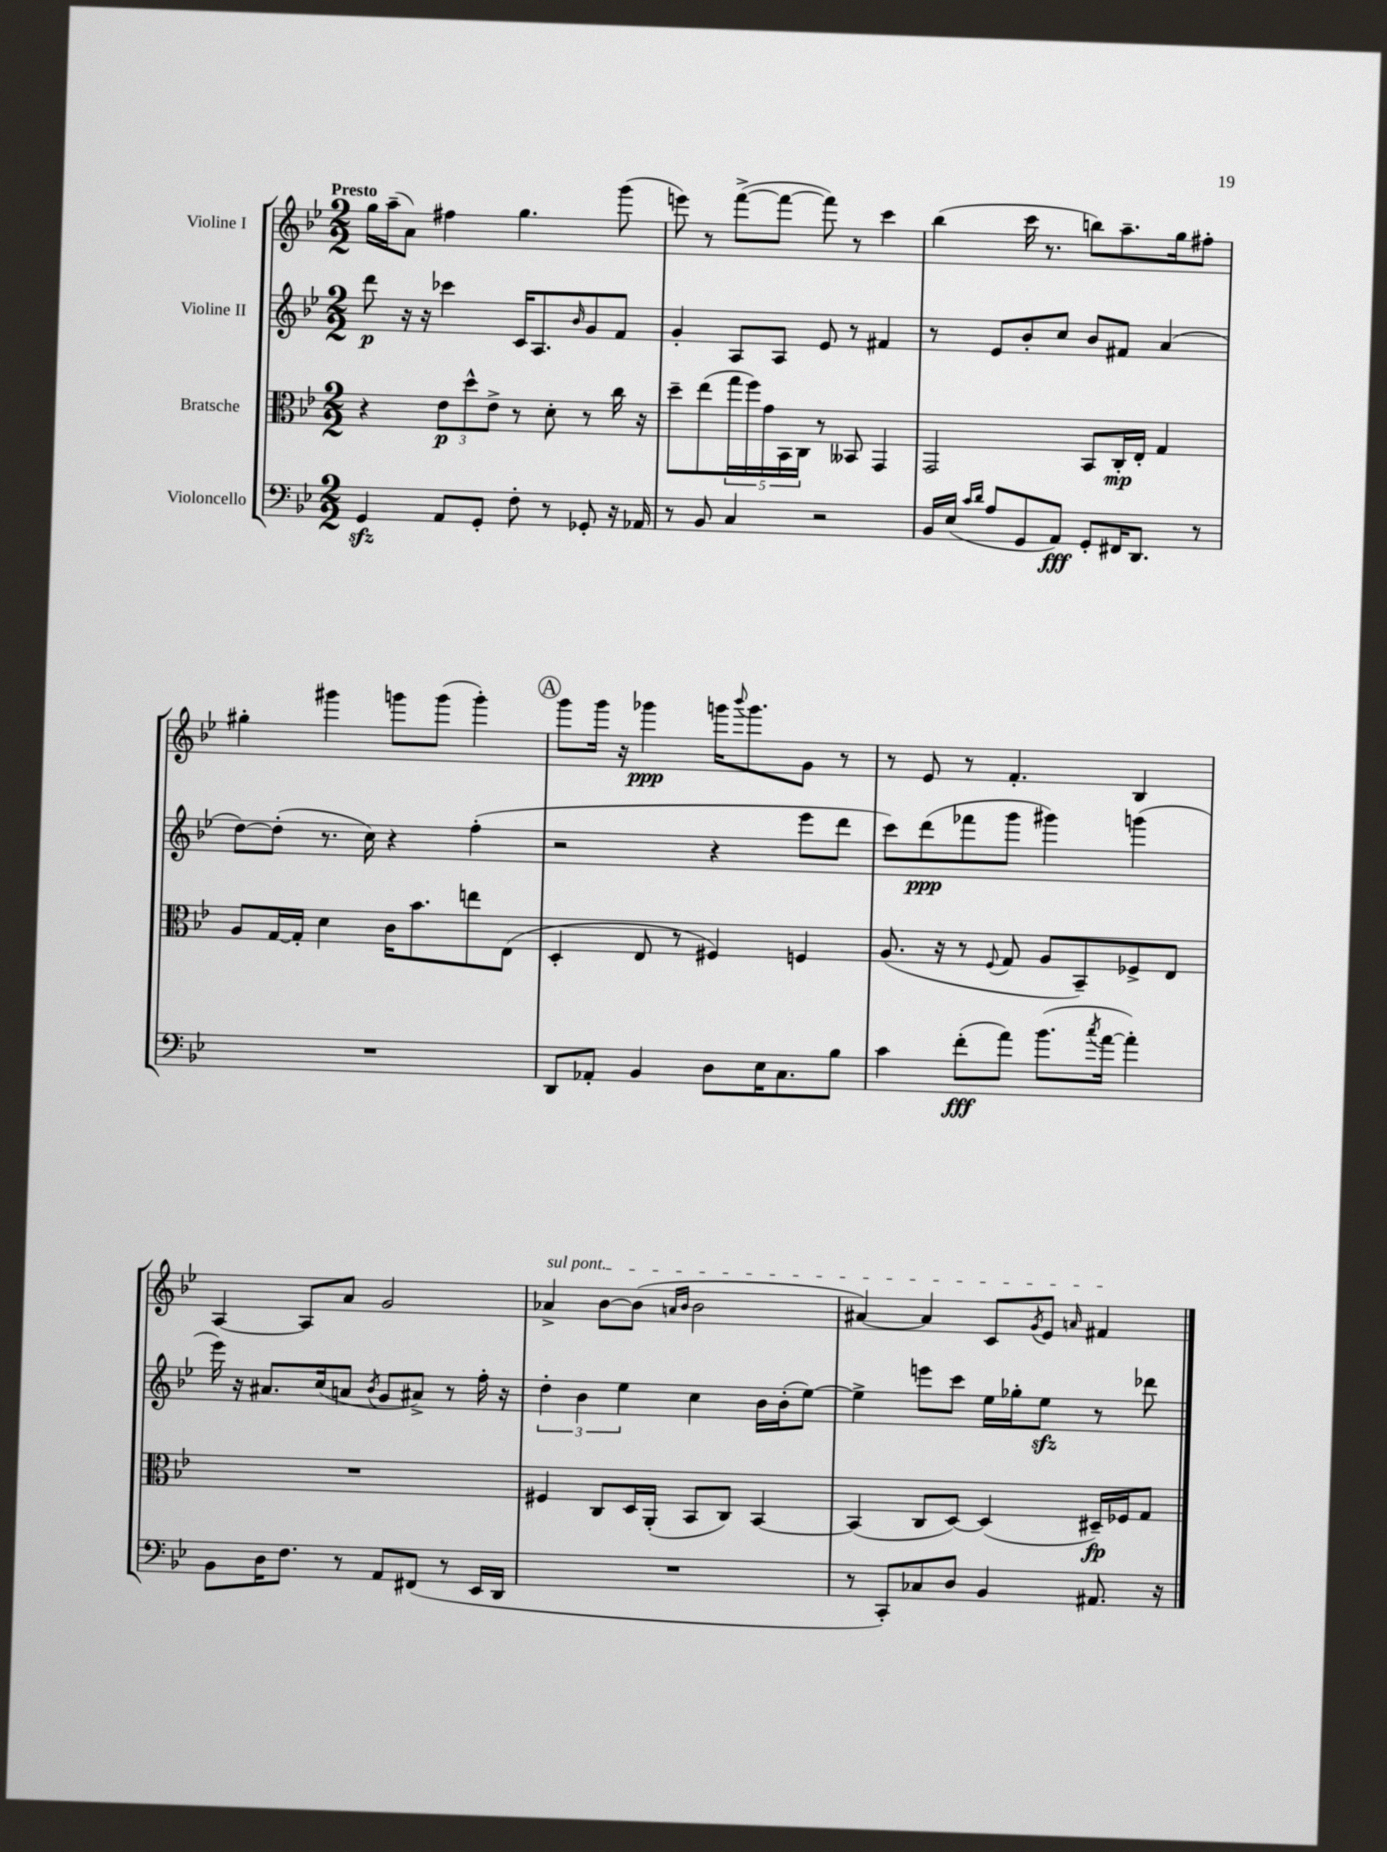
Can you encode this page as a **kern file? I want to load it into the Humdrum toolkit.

**kern	**kern	**kern	**kern
*staff4	*staff3	*staff2	*staff1
*clefF4	*clefC3	*clefG2	*clefG2
*k[b-e-]	*k[b-e-]	*k[b-e-]	*k[b-e-]
*M2/2	*M2/2	*M2/2	*M2/2
4GG	4r	8ddd	16gg
.	.	.	(16aa~
.	.	16r	8a)
.	.	16r	.
8AA	12e-	4ccc-	4ff#
.	12dd^^	.	.
8GG'	.	.	.
.	12e-^	.	.
8F'	8r	16c	4.gg
.	.	8.A	.
8r	8d'	.	.
.	.	16qqb-	.
8GG-'	8r	8g	.
16r	16cc	8f	(8ggg
16AA-	16r	.	.
=	=	=	=
8r	8dd~	4g'	8eee)
8BB-	(8ee-	.	8r
4C	20gg	8A	([8fff^
.	20ff)	.	.
.	20g	.	.
.	.	8A	8fff_
.	20BB-	.	.
.	20C	.	.
2r	8r	8e-	8fff])
.	8BB--	8r	8r
.	4GG	4f#	4ccc
=	=	=	=
16BB-	2GG	8r	(4bb-
(16E-	.	.	.
16qqc	.	.	.
16qqd	.	.	.
8A	.	8e-	.
8GG	.	8b-'	16ccc
.	.	.	8.r
8AA)	.	8cc	.
8GG'	8BB-	8b-	8bb)
16FF#	16C'	8f#	8.aa~
8.DD	16E-'	.	.
.	4G	(4a	.
.	.	.	16gg
8r	.	.	8ff#'
=	=	=	=
1r	8A	[8dd)	4gg#'
.	[16G	(8dd']	.
.	16G']	.	.
.	4d	8.r	4ggg#
.	.	16cc)	.
.	16c	4r	8ggg
.	8.b-	.	.
.	.	.	(8ggg
.	8ee	(4ff'	4ggg')
.	(8E-	.	.
=	=	=	=
8DD	4D'	2r	8ggg
8AA-'	.	.	16ggg
.	.	.	16r
4BB-	8E-	.	4ggg-
.	8r	.	.
8D	4F#)	4r	16ggg
.	.	.	8qqbbb-
.	.	.	8.ggg
16E-	.	.	.
8.C	.	.	.
.	4F	8eee-	8g
8B-	.	8ddd	8r
=	=	=	=
4c	(8.A	8ccc)	8r
.	.	(8ddd	8e-
.	16r	.	.
(8f'	8r	8fff-	8r
.	8qqF	.	.
8a)	8G	8ggg	4.f'
(8.b-	8A	4ggg#)	.
.	8BB-~)	.	.
8qcc	.	.	.
[16a	.	.	.
4a'])	8F-^	(4ggg	4B-
.	8E-	.	.
=	=	=	=
8BB-	1r	16eee-)	[4A
.	.	16r	.
16D	.	8.a#	.
8.F	.	.	.
.	.	.	8A]
.	.	(16cc	.
8r	.	8a	8a
.	.	8qb-	.
8AA	.	8g	2g
(8FF#	.	8a#^)	.
8r	.	8r	.
16EE-	.	16ff'	.
16DD	.	16r	.
=	=	=	=
1r	4F#	6dd'	4a-^
.	.	6b-	.
.	8C	.	[8b-
.	.	6ee-	.
.	16D	.	(8b-]
.	(16AA'	.	.
.	.	.	16qqa
.	.	.	16qqb-
.	8BB-	4cc	2b-
.	8C)	.	.
.	[4BB-	16b-	.
.	.	(16b-'	.
.	.	[8ee-)	.
=	=	=	=
8r	(4BB-]	4ee-^]	[4a#)
8CC')	.	.	.
8C-	8C	8eee	4a#]
8D	[8D)	8ccc	.
4BB-	(4D]	16ee-	8c
.	.	16gg-'	.
.	.	.	8qg
.	.	8ee-	8e-
.	.	.	16qqa
8.AA#	16D#~)	8r	4f#
.	16F-	.	.
.	8G	8ddd-	.
16r	.	.	.
==	==	==	==
*-	*-	*-	*-
